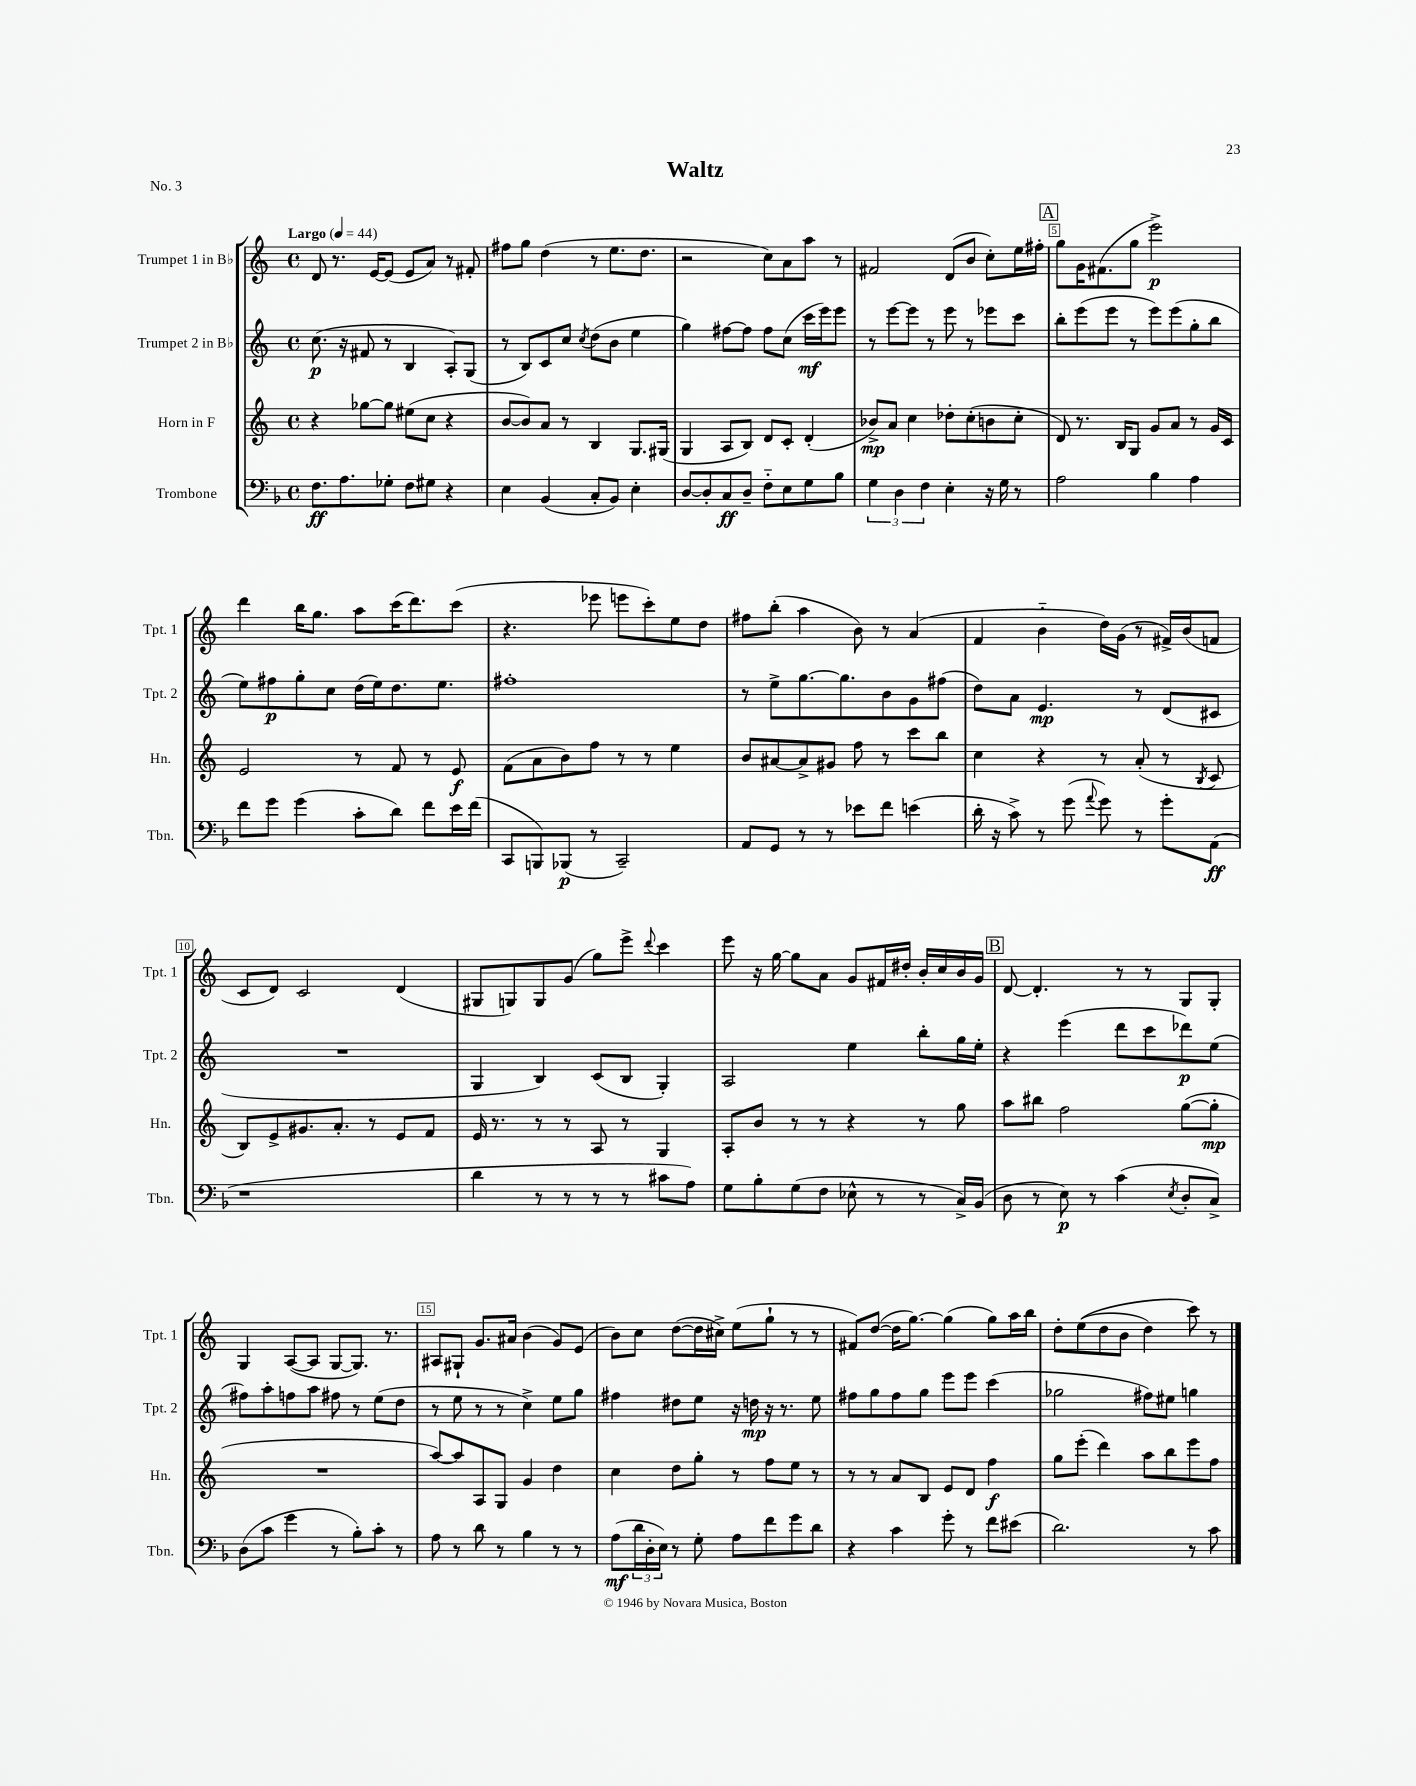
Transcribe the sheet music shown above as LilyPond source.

\header { title = "Waltz" piece = "No. 3" }
<<
\new StaffGroup <<
\new Staff = "s0" \with { instrumentName = "Trumpet 1 in Bb" shortInstrumentName = "Tpt. 1" } {
    \clef treble \key c \major \defaultTimeSignature \time 4/4 \tempo "Largo" 4 = 44
    d'8 r8. e'16~ e'8( e'8 a'8) r8 fis'8-. |
    fis''8 g''8 d''4( r8 e''8. d''8. |
    r2 c''8) a'8 a''8 r8 |
    fis'2 d'8( b'8 c''8-.) e''16 fis''16-. |
    \mark \markup { \box "A" } g''8 g'16 fis'8.( g''8 e'''2->\p) |
    d'''4 b''16 g''8. a''8 c'''16( d'''8.) c'''8( |
    r4. ees'''8 e'''8 c'''8-.) e''8 d''8 |
    fis''8 b''8-.( a''4 b'8) r8 a'4( |
    f'4 b'4-_ d''16) g'16( r8 fis'16->) b'16( f'8 |
    c'8 d'8) c'2 d'4( |
    gis8 g8) g8 g'8( g''8) e'''8-> \appoggiatura { d'''8 } c'''4 |
    e'''8 r16 g''16~ g''8 a'8 g'8 fis'16 dis''16-. b'16-. c''16 b'16 g'16 |
    \mark \markup { \box "B" } d'8~ d'4.-. r8 r8 g8 g8-. |
    g4 a8~( a8 g8~ g8.) r8. |
    ais8 gis8-! g'8. ais'16 b'4( g'8) e'8( |
    b'8) c''8 d''8~( d''16 cis''16->) e''8( g''8-! r8 r8 |
    fis'8) d''8~( d''16 g''8.~) g''4( g''8) a''16 b''16 |
    d''8-. e''8(\( d''8 b'8 d''4) c'''8\) r8 \bar "|." |
}
\new Staff = "s1" \with { instrumentName = "Trumpet 2 in Bb" shortInstrumentName = "Tpt. 2" } {
    \clef treble \key c \major \defaultTimeSignature \time 4/4
    c''8.\p( r16 fis'8 r8 b4 a8-.) g8( |
    r8 b8) c'8 c''8 \acciaccatura { c''8 } d''8( b'8 e''4 |
    g''4) fis''8~ fis''8 fis''8 c''8( c'''16\mf e'''16) e'''8 |
    r8 e'''8~ e'''8 r8 e'''8 r8 ees'''8 c'''8 |
    \mark \markup { \box "A" } b''8-. e'''8( e'''8 r8 e'''8) e'''8( g''8-. b''8 |
    e''8) fis''8\p g''8-. c''8 d''16( e''16) d''8. e''8. |
    fis''1-. |
    r8 e''8-> g''8.~ g''8. b'8 g'8 fis''8( |
    d''8) a'8 e'4.\mp r8 d'8( cis'8 |
    R1 |
    g4 b4) c'8( b8 g4-.) |
    a2 e''4 b''8-. g''16 e''16-. |
    \mark \markup { \box "B" } r4 e'''4( d'''8 c'''8 des'''8\p) e''8( |
    fis''8) a''8-. f''8 a''8 fis''8 r8 e''8( d''8 |
    r8 e''8 r8 r8 c''4->) e''8 g''8 |
    fis''4 dis''8 e''8 r16 d''16\mp r16 r8. e''8 |
    fis''8 g''8 fis''8 g''8 e'''8 e'''8 c'''4( |
    ges''2 fis''8) eis''8 g''4 \bar "|." |
}
\new Staff = "s2" \with { instrumentName = "Horn in F" shortInstrumentName = "Hn." } {
    \clef treble \key c \major \defaultTimeSignature \time 4/4
    r4 ges''8~ ges''8 eis''8( c''8 r4 |
    b'8~ b'8) a'8 r8 b4 g8. gis16( |
    g4 a8 b8) d'8 c'8-. d'4-.( |
    bes'8->\mp) a'8 c''4 des''8-. c''8-.( b'8 c''8-. |
    \mark \markup { \box "A" } d'8) r8. b16 g8 g'8 a'8 r8 g'16 c'16 |
    e'2 r8 f'8 r8 e'8\f |
    f'8( a'8 b'8) f''8 r8 r8 e''4 |
    b'8 ais'8~ ais'8-> gis'8 f''8 r8 c'''8 b''8 |
    c''4 r4 r8 a'8-.( r8 \acciaccatura { b8 } c'8 |
    b8) e'8-> gis'8. a'8.-. r8 e'8 f'8 |
    e'16 r8. r8 r8 a8 r8 g4 |
    a8-. b'8 r8 r8 r4 r8 g''8 |
    \mark \markup { \box "B" } a''8 bis''8 f''2 g''8~( g''8-.\mp |
    R1 |
    a''8~) a''8 a8 g8 g'4 d''4 |
    c''4 d''8 g''8-. r8 f''8 e''8 r8 |
    r8 r8 a'8 b8 e'8 d'8 f''4\f |
    g''8 e'''8-.( d'''4) a''8 b''8 e'''8 f''8 \bar "|." |
}
\new Staff = "s3" \with { instrumentName = "Trombone" shortInstrumentName = "Tbn." } {
    \clef bass \key f \major \defaultTimeSignature \time 4/4
    f8.\ff a8. ges8-. f8 gis8 r4 |
    e4 bes,4( c8-. bes,8) e4-. |
    d8~ d8-. c8\ff d8-- f8-_ e8 g8 bes8 |
    \tuplet 3/2 { g4 d4 f4 } e4-. r16 g16 r8 |
    \mark \markup { \box "A" } a2 bes4 a4 |
    f'8 g'8 g'4( c'8-. d'8) f'8 e'16 f'16( |
    c,8 b,,8) bes,,8\p( r8 c,2--) |
    a,8 g,8 r8 r8 ees'8 f'8 e'4( |
    d'16-. r16 c'8->) r8 g'8( \appoggiatura { a'8 } g'8) r8 g'8-. a,8\ff( |
    r1 |
    d'4 r8 r8 r8 r8 cis'8 a8) |
    g8 bes8-. g8( f8 ees8-^ r8 r8 c16->) bes,16( |
    \mark \markup { \box "B" } d8 r8 e8\p) r8 c'4( \acciaccatura { e8 } d8-. c8->) |
    d8( c'8 g'4 r8 bes8-.) c'8-. r8 |
    a8 r8 d'8 r8 bes4 r8 r8 |
    a8\mf( \tuplet 3/2 { d'16 d16-. e16) } r8 g8-. a8 f'8 g'8 d'8 |
    r4 c'4 g'8-. r8 f'8 eis'8( |
    d'2.) r8 c'8 \bar "|." |
}
>>
>>
\layout { \context { \Score \override BarNumber.break-visibility = ##(#f #t #t) barNumberVisibility = #(every-nth-bar-number-visible 5) \override BarNumber.stencil = #(make-stencil-boxer 0.1 0.3 ly:text-interface::print) } }
